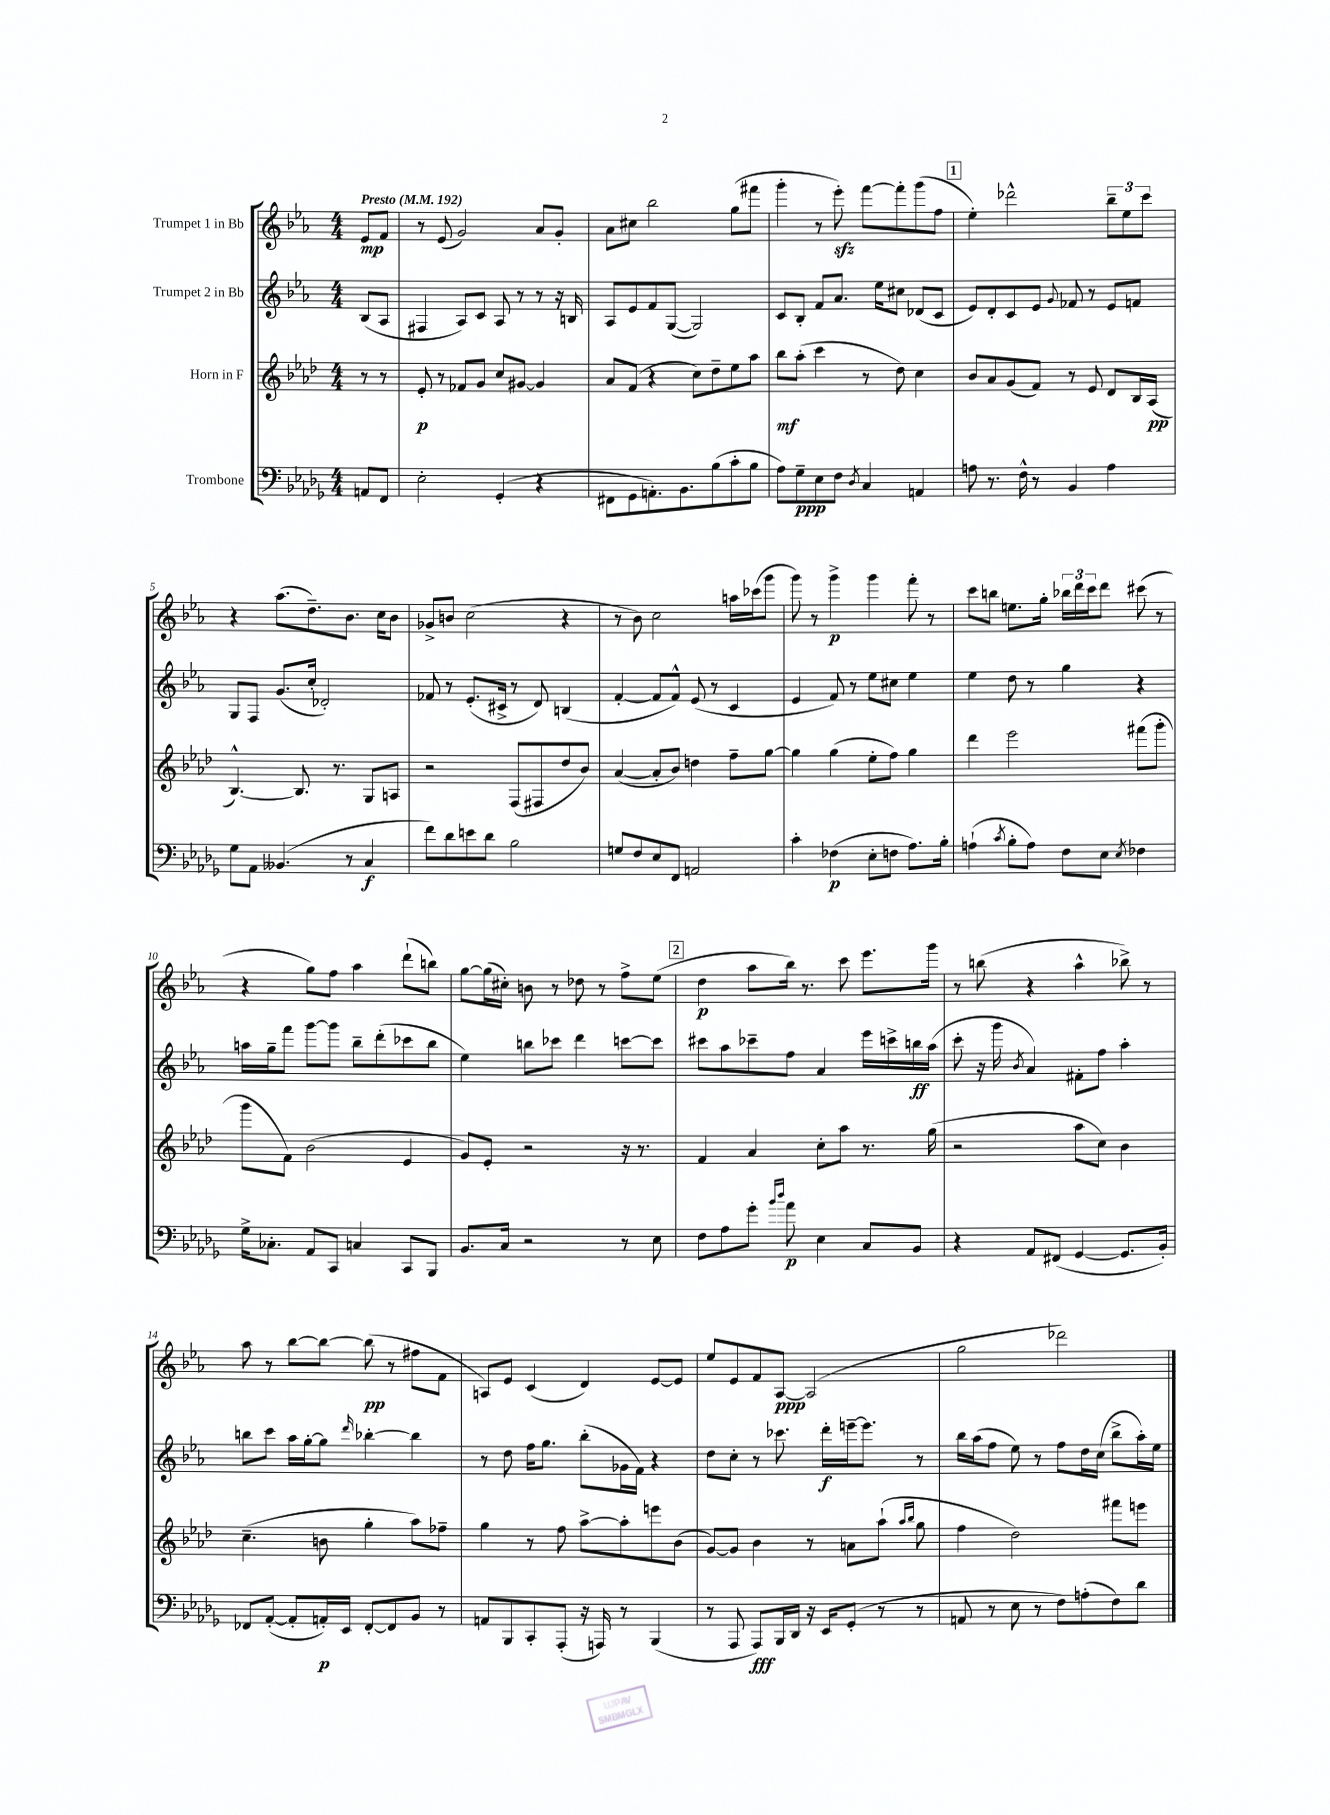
<<
\new StaffGroup <<
\new Staff = "s0" \with { instrumentName = "Trumpet 1 in Bb" } {
    \clef treble \key ees \major \numericTimeSignature \time 4/4 \partial 4 \tempo "Presto" 4 = 192
    ees'8\mp f'8 |
    r8 ees'8( g'2) aes'8 g'8-. |
    aes'8 cis''8 bes''2 g''8( fis'''8 |
    g'''4-. r8 ees'''8-.\sfz) f'''8~ f'''8-. g'''8( f''8 |
    \mark \markup { \box "1" } ees''4-.) des'''2-^ \tuplet 3/2 { bes''8-- ees''8 c'''8 } |
    r4 aes''8.( d''8.--) bes'8. c''16 bes'8 |
    ges'8-> b'8 c''2( r4 |
    r8 bes'8) c''2 a''16 ces'''16( g'''8 |
    g'''8) r8 g'''4->\p g'''4 f'''8-. r8 |
    c'''8 b''8 e''8. g''16-. \tuplet 3/2 { bes''16 d'''16 c'''16 } d'''8 cis'''8( r8 |
    r4 g''8) f''8 aes''4 d'''8-!( b''8) |
    g''8~ g''16( cis''16-.) b'8 r8 des''8 r8 f''8-> ees''8( |
    \mark \markup { \box "2" } d''4\p aes''8 bes''16) r8. c'''8 ees'''8. g'''16 |
    r8 b''8( r4 aes''4-^ bes''8->) r8 |
    aes''8 r8 bes''8~ bes''8~ bes''8\pp( r8 fis''8 f'8 |
    a8) ees'8 c'4( d'4) ees'8~ ees'8 |
    ees''8 ees'8 f'8 aes8~\ppp aes2( |
    g''2 des'''2) \bar "|." |
}
\new Staff = "s1" \with { instrumentName = "Trumpet 2 in Bb" } {
    \clef treble \key ees \major \numericTimeSignature \time 4/4 \partial 4
    bes8( aes8 |
    fis4 aes8) c'8 aes8 r8 r8 r16 b16 |
    aes8 ees'8 f'8 g8~( g2) |
    c'8 bes8-. f'8 aes'8. ees''16 cis''8 des'8( c'8 |
    \mark \markup { \box "1" } ees'8) d'8-. c'8 ees'8 \appoggiatura { g'8 } fes'8 r8 ees'8 f'8 |
    g8 f8 g'8.( c''16-. des'2-.) |
    fes'8 r8 ees'8.-.( cis'16-> r8 d'8) b4( |
    f'4~-. f'8 f'8-^) ees'8( r8 c'4 |
    ees'4 f'8) r8 ees''8 cis''8 ees''4 |
    ees''4 d''8 r8 g''4 r4 |
    a''16 g''16-- f'''8 g'''8~ g'''8 bes''8-- d'''8-.( ces'''8 bes''8 |
    ees''4) b''8 ces'''8 d'''4 c'''8~ c'''8 |
    \mark \markup { \box "2" } cis'''8 aes''8 ces'''8-- f''8 aes'4 ees'''16 c'''16-> b''16\ff aes''16( |
    c'''8-. r16 g'''16 \acciaccatura { bes'8 } aes'4) fis'8-. f''8 aes''4-. |
    b''8 c'''8 aes''16 g''16~-. g''8 \grace { d'''16 } bes''4~-. bes''4 |
    r8 d''8 f''16 g''8. bes''8-.( ges'16 f'16) r4 |
    d''8 c''8-. r8 ces'''8. d'''16-.\f e'''16~-- e'''8. r8 |
    bes''16 aes''16( f''8 ees''8) r8 f''8 d''16 c''16( bes''8-> aes''16-.) ees''16 \bar "|." |
}
\new Staff = "s2" \with { instrumentName = "Horn in F" } {
    \clef treble \key aes \major \numericTimeSignature \time 4/4 \partial 4
    r8 r8 |
    ees'8-.\p r8 fes'8 g'8 c''8 gis'8~ gis'4 |
    aes'8 f'8( r4 c''8) des''8-- ees''8 aes''8 |
    bes''8\mf aes''8-.( c'''4 r8 des''8) c''4 |
    \mark \markup { \box "1" } bes'8 aes'8 g'8( f'8) r8 ees'8 des'8 bes16 aes16\pp( |
    bes4.~-^) bes8. r8. g8 a8 |
    r2 f8( fis8 des''8 bes'8) |
    aes'4~( aes'8-. bes'8) d''4 f''8-- g''8~ |
    g''4 g''4( ees''8-. f''8) g''4 |
    des'''4 ees'''2 fis'''8( g'''8-. |
    g'''8 f'8) bes'2( ees'4 |
    g'8) ees'8-. r2 r16 r8. |
    \mark \markup { \box "2" } f'4 aes'4 c''8-. aes''8 r8. g''16( |
    r2 aes''8 c''8) bes'4 |
    c''4.--( b'8 g''4-. aes''8) fes''8-- |
    g''4 r8 f''8 aes''8~-> aes''8-. e'''8 bes'8( |
    g'8~) g'8 bes'4 r8 a'8 aes''8-!( \grace { aes''16 bes''16 } g''8 |
    f''4 des''2) fis'''8 e'''8 \bar "|." |
}
\new Staff = "s3" \with { instrumentName = "Trombone" } {
    \clef bass \key des \major \numericTimeSignature \time 4/4 \partial 4
    a,8 f,8 |
    ees2-. ges,4-.( r4 |
    fis,8 ges,8 a,8.-.) bes,8. bes8( c'8-. bes8 |
    aes8) ges8--\ppp ees8 f8 \acciaccatura { des8 } c4 a,4 |
    \mark \markup { \box "1" } a8 r8. f16-^ r8 bes,4 a4 |
    ges8 aes,8 beses,4.( r8 c4\f |
    f'8) des'8 e'8 des'8 bes2 |
    g8 f8 ees8 f,8 a,2 |
    c'4-. fes4\p( ees8-. f8 aes8.) bes16-. |
    a4-!( \acciaccatura { c'8 } bes8-. a8) f8 ees8 \acciaccatura { ees8 } fes4 |
    ges16-> ces8.-. aes,8 c,8 c4 c,8 bes,,8 |
    bes,8. c16 r2 r8 ees8 |
    \mark \markup { \box "2" } f8 aes8 ges'8-. \grace { bes'16 des''16 } aes'8\p ees4 c8 bes,8 |
    r4 aes,8 fis,8( ges,4~ ges,8. bes,16-.) |
    fes,8 aes,8~-.( aes,8-. a,16-.\p) ees,16 fes,8~-. fes,8 bes,8 r8 |
    a,8 bes,,8 c,8-. aes,,8-.( r16 a,,16) r8 bes,,4( |
    r8 aes,,8 aes,,8\fff) bes,,16 des,16 r16 ees,16 ges,8-.( r8 r8 |
    a,8 r8 ees8 r8 f8) a8-.( f8) des'8 \bar "|." |
}
>>
>>
